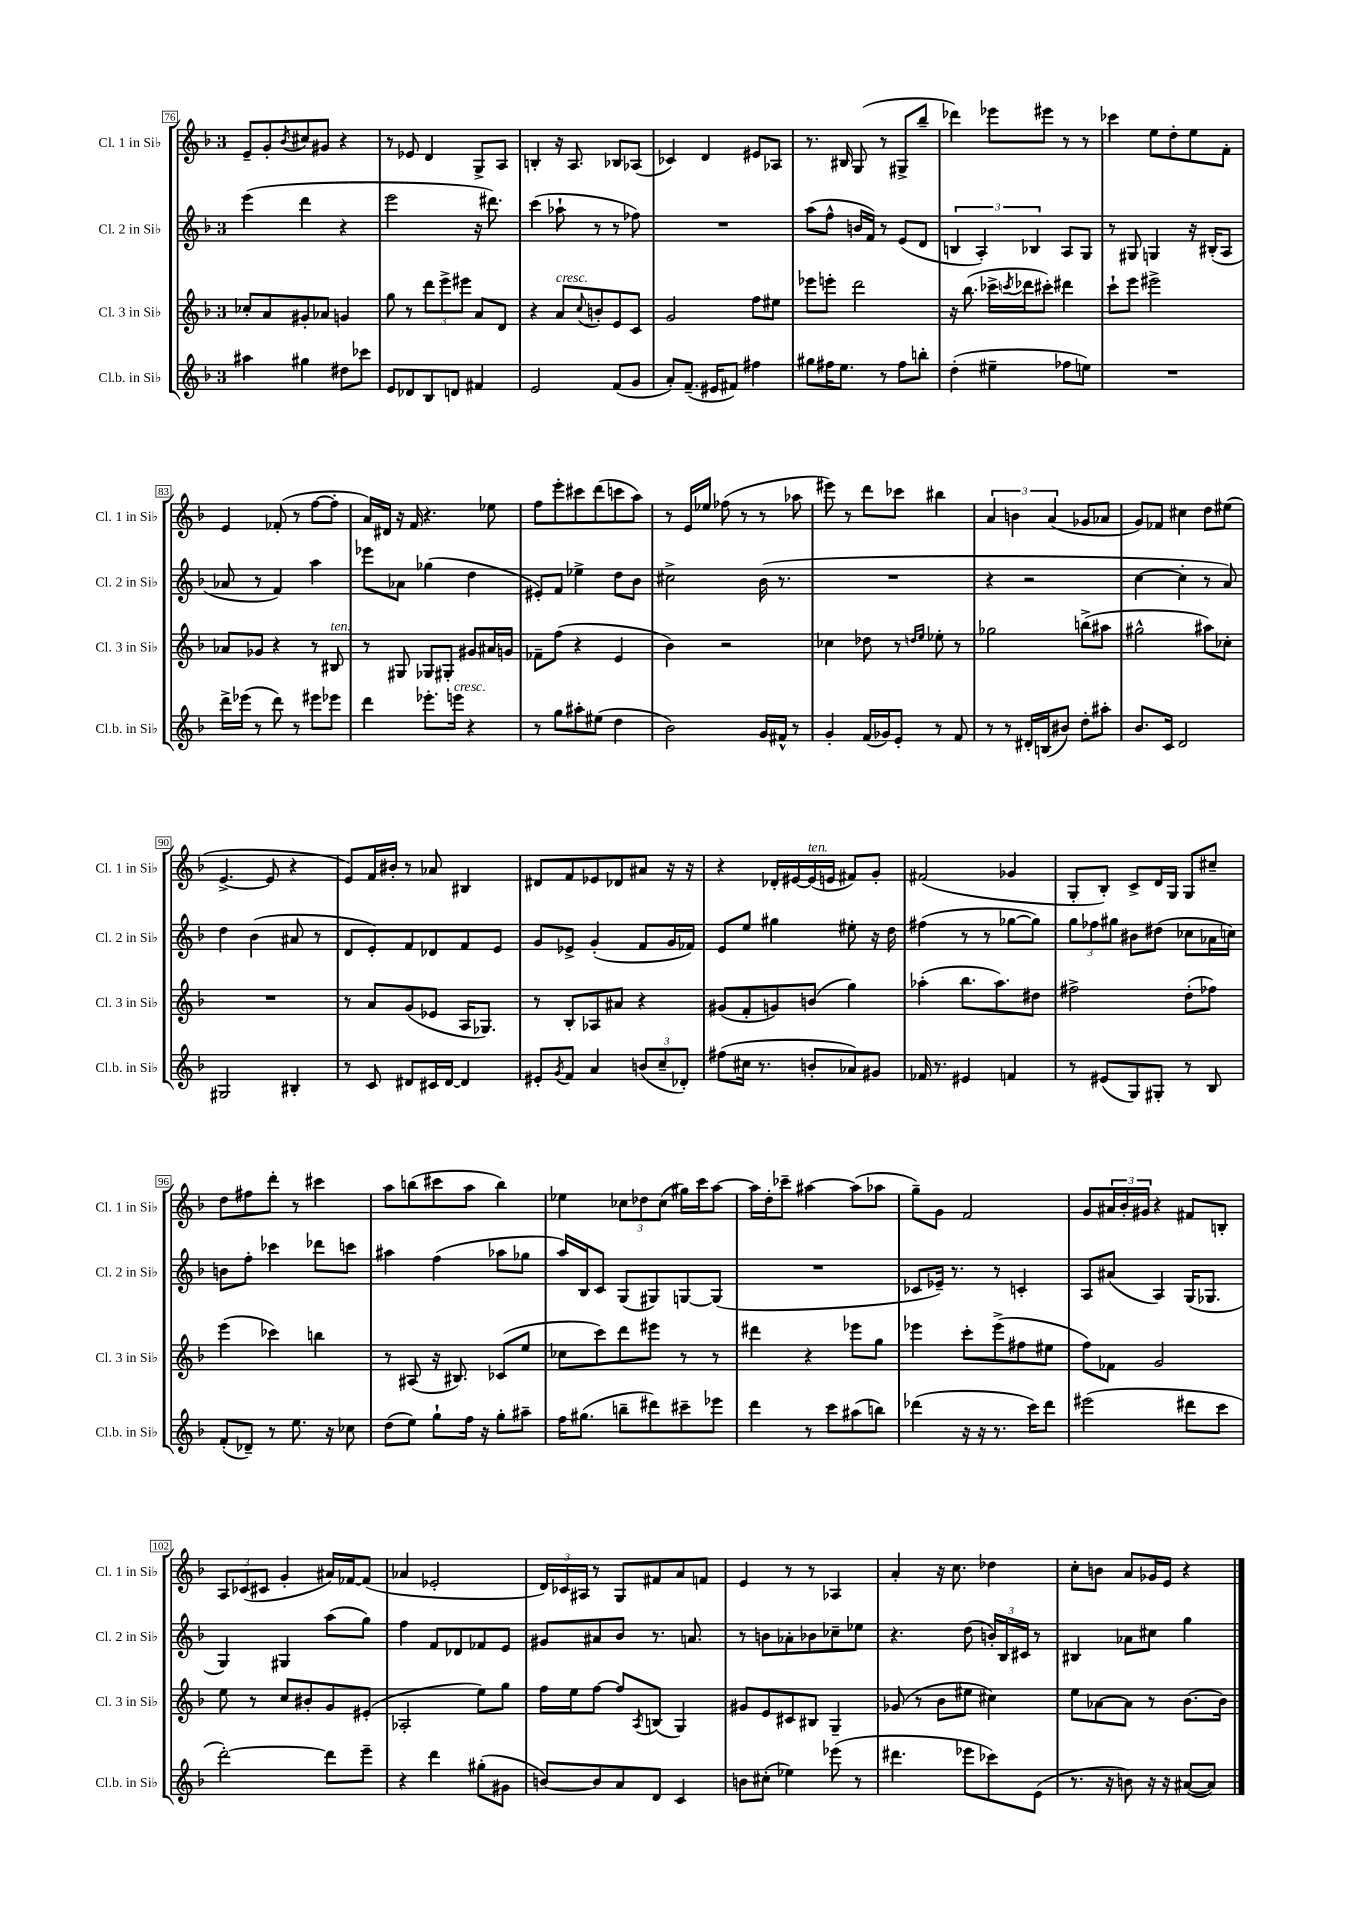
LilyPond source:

<<
\new StaffGroup <<
\new Staff = "s0" \with { instrumentName = "Cl. 1 in Sib" shortInstrumentName = "Cl. 1 in Sib" } {
    \clef treble \key f \major \once \override Staff.TimeSignature.style = #'single-digit \time 3/4
    e'8-- g'8-. \acciaccatura { bes'8 } cis''8 gis'8 r4 |
    r8 ees'8 d'4 g8-> a8 |
    b4-. r16 a8. bes8 aes8( |
    ces'4) d'4 eis'8 aes8 |
    r8. bis16 g8( r8 gis8-> bes''8-- |
    des'''4) ees'''8 eis'''8 r8 r8 |
    ces'''4 e''8 d''8-. e''8 f'8-. |
    e'4 fes'8-.( r8 f''8~ f''8-. |
    a'16) dis'16 r16 f'16 r4. ees''8 |
    f''8 e'''8-. cis'''8 d'''8( c'''8 a''8) |
    r8 e'16 ees''16 fes''8( r8 r8 aes''8 |
    eis'''8) r8 d'''8 ces'''8 bis''4 |
    \tuplet 3/2 { a'4 b'4 a'4( } ges'8 aes'8 |
    g'8) fes'8 cis''4 d''8 eis''8( |
    e'4.~-> e'8 r4 |
    e'8) f'16 bis'16-. r8 aes'8 bis4 |
    dis'8 f'8 ees'8 des'8 ais'8 r16 r16 |
    r4 des'16-. eis'16~ eis'16^\markup { \italic "ten." }( e'16 fis'8) g'8-. |
    fis'2( ges'4 |
    g8-. bes8-.) c'8-> d'16 g16 g8 cis''8-- |
    d''8 fis''8 d'''8-. r8 cis'''4 |
    a''8 b''8( cis'''8 a''8 b''4) |
    ees''4 \tuplet 3/2 { ces''8 des''8 ces''8( } gis''16) c'''16 a''8~ |
    a''16 d''16-. ces'''8-- ais''4~ ais''8( aes''8 |
    g''8--) g'8 f'2 |
    g'8 \tuplet 3/2 { ais'16 bes'16-. gis'16 } r4 fis'8 b8-. |
    \tuplet 3/2 { a8 ces'8( cis'8 } g'4-. ais'16) fes'16~ fes'8( |
    aes'4 ees'2-. |
    \tuplet 3/2 { d'16) ces'16 ais16 } r8 g8 fis'8 a'8 f'8 |
    e'4 r8 r8 aes4 |
    a'4-. r16 c''8. des''4 |
    c''8-. b'8 a'8 ges'16 e'16 r4 \bar "|." |
}
\new Staff = "s1" \with { instrumentName = "Cl. 2 in Sib" shortInstrumentName = "Cl. 2 in Sib" } {
    \clef treble \key f \major \once \override Staff.TimeSignature.style = #'single-digit \time 3/4
    e'''4( d'''4 r4 |
    e'''2 r16 dis'''8.) |
    c'''4( aes''8-! r8 r8 fes''8) |
    R2. |
    a''8( f''8-^ b'16 f'16) r8 e'8( d'8 |
    \tuplet 3/2 { b4 a4-.) bes4 } a8 g8 |
    r8 gis8 g4 r16 bis16-.( a8 |
    aes'8 r8 f'4) a''4 |
    ees'''8 aes'8 ges''4( d''4 |
    eis'8-.) f'8 ees''4-> d''8 bes'8 |
    cis''2-> bes'16( r8. |
    R2. |
    r4 r2 |
    c''4~ c''4-. r8 a'8) |
    d''4 bes'4( ais'8 r8 |
    d'8 e'8-.) f'8 des'8 f'8 e'8 |
    g'8 ees'8-> g'4-.( f'8 g'16 fes'16) |
    e'8 e''8 gis''4 eis''8-. r16 d''16 |
    fis''4( r8 r8 ges''8~ ges''8) |
    \tuplet 3/2 { g''8 fes''8 gis''8 } bis'8 dis''8( ces''8 aes'16 c''16) |
    b'8 f''8-. ces'''4 des'''8 c'''8 |
    ais''4 f''4( aes''8 ges''8 |
    a''16) bes16 c'8 g8( gis8) g8~ g8( |
    R2. |
    ces'8 ees'16--) r8. r8 c'4-. |
    a8 ais'8( a4) g16( ges8. |
    g4) gis4 a''8( g''8) |
    f''4 f'8 des'8 fes'8 e'8 |
    gis'8 ais'8 bes'8 r8. a'8. |
    r8 b'8 aes'8-. bes'8 ces''8-- ees''8 |
    r4. d''8( \tuplet 3/2 { b'16-.) bes16 cis'16 } r8 |
    bis4 aes'8 cis''8 g''4 \bar "|." |
}
\new Staff = "s2" \with { instrumentName = "Cl. 3 in Sib" shortInstrumentName = "Cl. 3 in Sib" } {
    \clef treble \key f \major \once \override Staff.TimeSignature.style = #'single-digit \time 3/4
    ces''8-. a'8 gis'8-. aes'8 g'4 |
    g''8 r8 \tuplet 3/2 { d'''8 e'''8-> eis'''8 } a'8 d'8 |
    r4 a'8^\markup { \italic "cresc." } \appoggiatura { c''8 } b'8-. e'8 c'8 |
    g'2 f''8 eis''8 |
    ees'''8 e'''8-. d'''2 |
    r16 bes''8.( ces'''16-> \acciaccatura { c'''8 } des'''16 cis'''8-.) dis'''4 |
    c'''8-! e'''8 eis'''2-> |
    aes'8 ges'8 r4 r8 bis8^\markup { \italic "ten." } |
    r8 gis8 ges8 gis8-. gis'8 ais'16 g'16 |
    fes'8-- f''8( r4 e'4 |
    bes'4) r2 |
    ces''4 des''8 r8 \grace { d''16 e''16 } ees''8-. r8 |
    ges''2 b''8->( ais''8 |
    gis''2-^ ais''8) ces''8-. |
    R2. |
    r8 a'8 g'8( ees'8 a16 ges8.) |
    r8 bes8-. aes8 ais'8 r4 |
    gis'8( f'8-. g'8) b'8( g''4) |
    aes''4-.( bes''8. aes''8.) dis''8 |
    fis''2-> d''8-.( fes''8) |
    e'''4( ces'''4) b''4 |
    r8 ais8( r16 bis8.) ces'8( e''8 |
    ces''8 c'''8) d'''8 eis'''8 r8 r8 |
    dis'''4 r4 ees'''8 g''8 |
    ees'''4 c'''8-. ees'''8->( fis''8 eis''8 |
    f''8) fes'8 g'2 |
    e''8 r8 c''8 bis'8-. g'8 eis'8-.( |
    aes2-. e''8) g''8 |
    f''16 e''16 f''8~ f''8 \acciaccatura { a8 } b8( g4) |
    gis'8 e'8 cis'8 bis8 g4-- |
    ges'8( r8 bes'8 eis''8 cis''4) |
    e''8 aes'8~ aes'8 r8 bes'8.~ bes'16 \bar "|." |
}
\new Staff = "s3" \with { instrumentName = "Cl.b. in Sib" shortInstrumentName = "Cl.b. in Sib" } {
    \clef treble \key f \major \once \override Staff.TimeSignature.style = #'single-digit \time 3/4
    ais''4 gis''4 dis''8 ces'''8 |
    e'8 des'8 bes8 d'8 fis'4 |
    e'2 f'8( g'8 |
    a'8-.) f'8.--( eis'16 fis'8) fis''4 |
    gis''8 fis''16 e''8. r8 fis''8 b''8-. |
    d''4-.( eis''4-- fes''8 e''8) |
    R2. |
    d'''16-> ees'''16( r8 d'''8) r8 eis'''8 ees'''8 |
    d'''4 ees'''8.-. e'''16^\markup { \italic "cresc." } r4 |
    r8 g''8 ais''8-. eis''8( d''4 |
    bes'2) g'16 fis'16-^ r8 |
    g'4-. f'16( ges'16) e'8-. r8 f'8 |
    r8 r8 dis'16-. b16( bis'8) d''8-. ais''8-. |
    bes'8. c'16 d'2 |
    gis2 bis4-. |
    r8 c'8 dis'8 cis'16 dis'16~ dis'4 |
    eis'8-. \acciaccatura { g'8 } f'8 a'4 \tuplet 3/2 { b'8( c''8-- des'8-.) } |
    fis''8( cis''16 r8. b'8-. aes'8) gis'8 |
    fes'16 r8. eis'4 f'4 |
    r8 eis'8( g8) gis8-. r8 bes8 |
    f'8-.( des'8--) r8 e''8. r16 ces''8 |
    d''8( e''8) g''8-! f''16 r16 g''8-. ais''8-- |
    f''16 gis''8.( b''8-- dis'''8) cis'''8-- ees'''8 |
    d'''4 r8 c'''8 ais''8( b''8) |
    des'''4( r16 r16 r8. c'''16) des'''8 |
    eis'''2( dis'''8 c'''8 |
    d'''2~-.) d'''8 e'''8-- |
    r4 d'''4 gis''8-.( gis'8 |
    b'8~) b'8 a'8 d'8 c'4 |
    b'8 cis''8-.( ees''4) ees'''8( r8 |
    dis'''4. ees'''8 ces'''8) e'8( |
    r8. r16 b'8) r16 r16 ais'8~( ais'8) \bar "|." |
}
>>
>>
\layout { \context { \Score currentBarNumber = #76 \override BarNumber.stencil = #(make-stencil-boxer 0.1 0.3 ly:text-interface::print) } }
